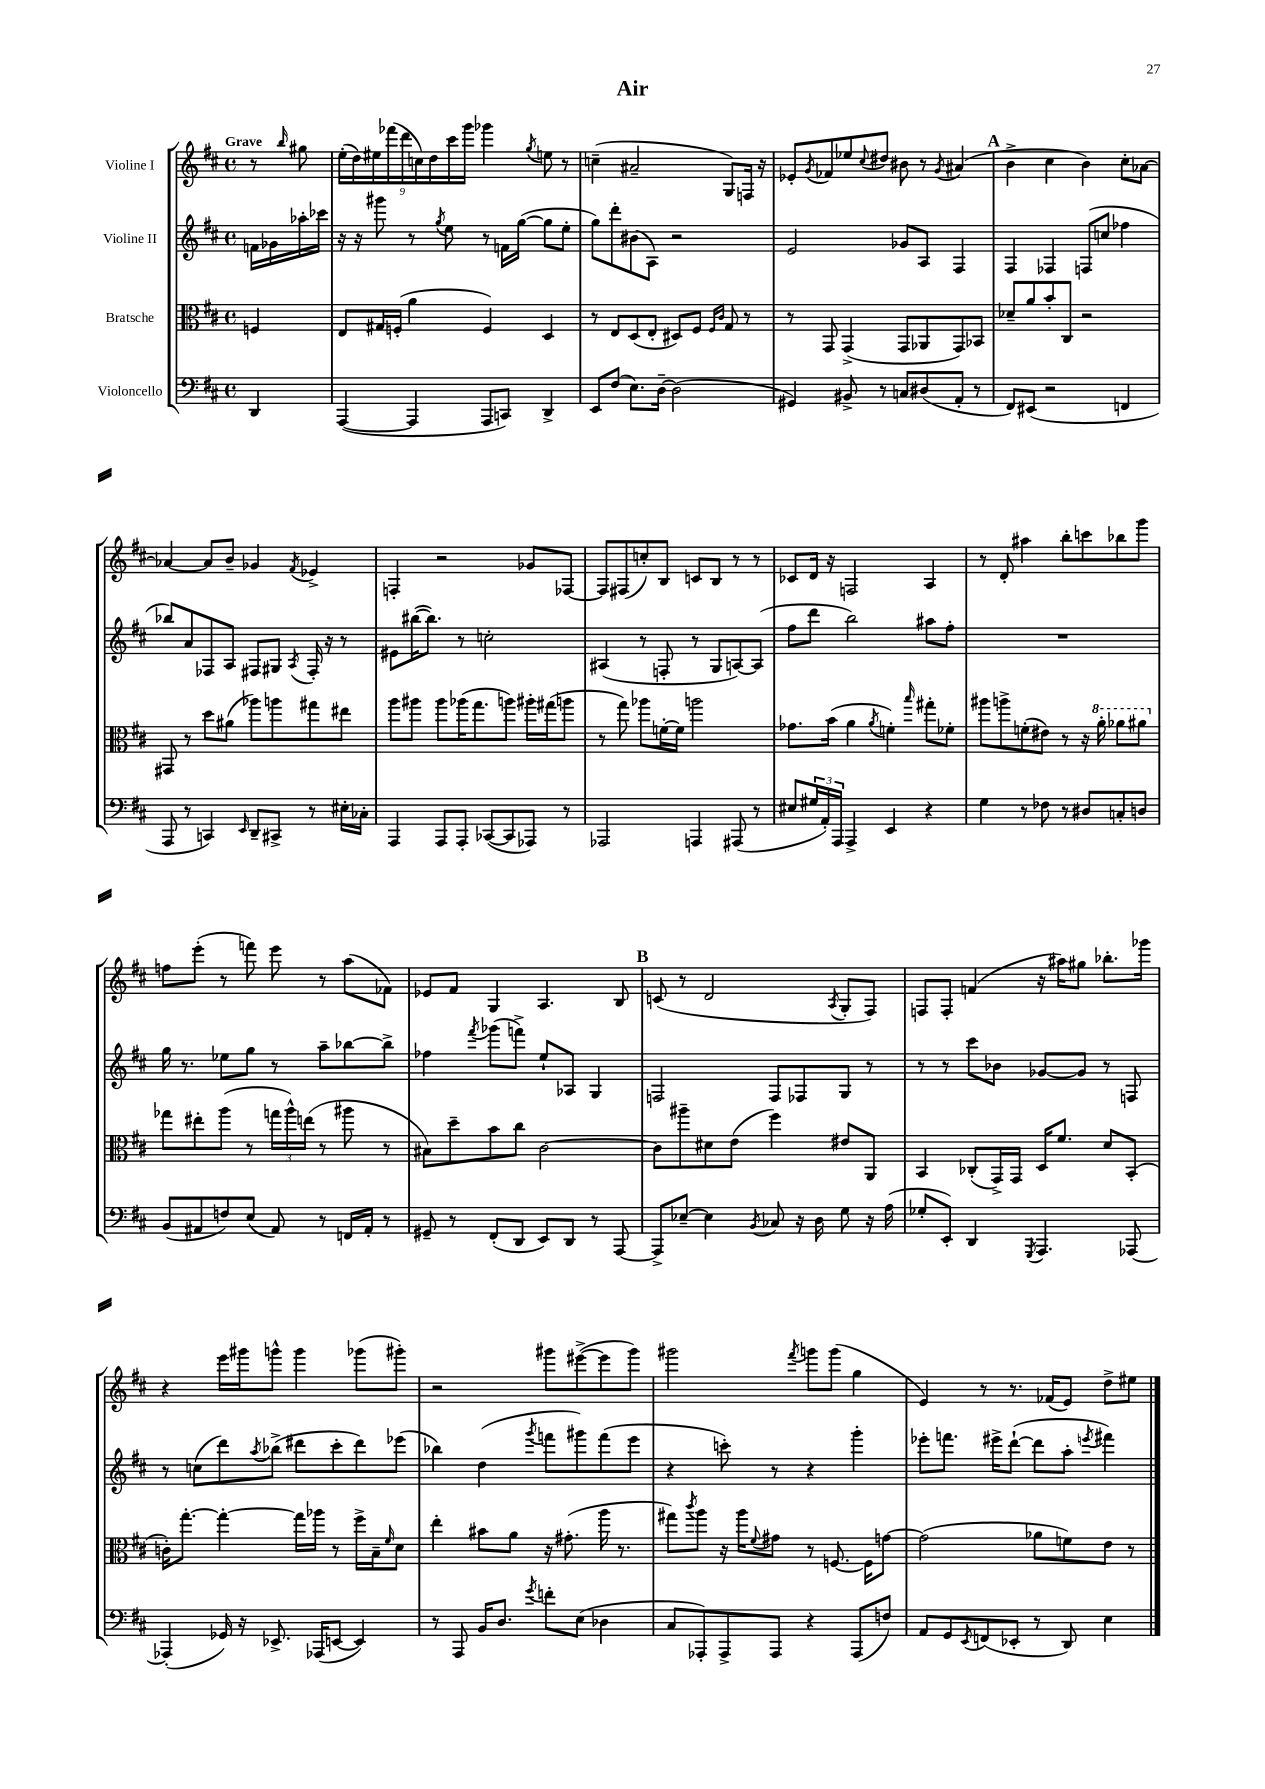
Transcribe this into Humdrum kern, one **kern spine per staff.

**kern	**kern	**kern	**kern
*part4	*part3	*part2	*part1
*staff4	*staff3	*staff2	*staff1
*I"Violoncello	*I"Bratsche	*I"Violine II	*I"Violine I
*clefF4	*clefC3	*clefG2	*clefG2
*k[f#c#]	*k[f#c#]	*k[f#c#]	*k[f#c#]
*M4/4	*M4/4	*M4/4	*M4/4
*met(c)	*met(c)	*met(c)	*met(c)
=	=	=	=
!	!	!	!LO:TX:a:B:t=Grave
4DD/	4Fn/	16fn\LL	8r
.	.	16g-X\	.
.	.	.	16qqbb/
.	.	16aa-X'\	8gg#X\
.	.	16ccc-X\JJ	.
=1	=1	=1	=1
([4AAA/	8E/L	16r	(18ee'\LL
.	.	.	18dd\)
.	.	16r	.
.	.	.	18ee#X\
.	16G#X/L	8ggg#X\	.
.	.	.	(18fff-X\
.	(16Fn'/JJ	.	.
.	.	.	18ddd\
4AAA/]	4a\	8r	.
.	.	.	18ccn\)
.	.	.	18dd\
.	.	8qgg/	.
.	.	8ee\	.
.	.	.	18ccc#\
.	.	.	18ggg\JJ
8AAA/L	4F/)	8r	4ggg-X\
8CCn/J)	.	16fn\LL	.
.	.	([16gg\JJ	.
.	.	.	8qgg/
4DD^/	4D/	8gg\L]	8een\
.	.	8ee'\J	8r
=2	=2	=2	=2
8EE/L	8r	8gg\L)	(4ccn~\
(8F#/J	8E/L	8ddd'\	.
8.E\L)	(8D/	(8b#X\	2a#X~/
.	8E'/J	8A\J)	.
[16D~\Jk	.	.	.
(2D\]	8D#X/L)	2r	.
.	8F#/J	.	.
.	16qqF#/LL	.	.
.	16qqc#/JJ	.	.
.	8G/	.	8G/L)
.	8r	.	16Fn/Jk
.	.	.	16r
=3	=3	=3	=3
4GG#X/)	8r	2e/	8e-X'/L
.	.	.	8qg/
.	8GG/	.	8f-X/
8BB#X^/	(4GG^/	.	8ee-X/
.	.	.	8qqcc#/
8r	.	.	8dd#X/J
8Cn/L	8GG/L	8g-X/L	8b#X\
(8D#X/	8AA-X/	8A/J	8r
.	.	.	8qg/
8AA'/J	8GG/)	4F#/	(4a#X/
8r	8BB-X/J	.	.
!!LO:REH:place=s1:t=A
=4	=4	=4	=4
8FF#/L)	8d-X~/L	4F#/	4b^\
(8EE#X/J	8a/	.	.
2r	8b'/	4F-X/	4cc#\
.	8C#/J	.	.
.	2r	(8Fn/L	4b\)
.	.	8ccn/J	.
4FFn/	.	4ff-X\	8cc#'\L
.	.	.	[8a-X\J
!!LO:LB:g=z
=5	=5	=5	=5
8AAA/	8GG#X/	8bb-X/L)	4a-X/_
8r	8r	8a/	.
4CCn/)	8dd\L	8F-X/	8a-/L]
.	(8a#X\J	8A/J	8b~/J
16qqEE/	.	.	.
8DD~/L	8aa-X\L)	8F#X/L	4g-X/
8CC#X^/J	8aan\	8G#X/J	.
.	.	8qA/	8qf#/
8r	8gg#X\	16F#'/	4e-X^/
.	.	16r	.
16E#X'\LL	8ee#X\J	8r	.
16C-X'\JJ	.	.	.
=6	=6	=6	=6
4AAA/	8aa\L	8e#X\L	4Fn'/
.	8aa#X\J	([16bb#X\K	.
.	.	8.bb#\J])	.
8AAA/L	8aa#\L	.	2r
8AAA'/J	(16aa-X\K	8r	.
.	8.gg\	.	.
([8CC-X/L	.	2ccn'\	.
8CC-/]	8aan\J)	.	.
8AAA-X/J)	16aa#X'\LL	.	8g-X/L
.	(16gg#X\J	.	.
8r	8aan\J	.	[8F-X/J
=7	=7	=7	=7
2AAA-X/	8r	(4A#X/	8F-/L]
.	8gg\)	.	(8F#X/
.	8aa-X\L	8r	8ccn'/)
.	[16fn'\L	8Fn'/	8B/J
.	16f\JJ]	.	.
4AAAn/	2aan\	8r	8cn/L
.	.	8G/L	8B/J
(8AAA#X/	.	[8An/)	8r
8r	.	(8A/J]	8r
=8	=8	=8	=8
8E#X/L	8.g-X\L	8ff#\L	8c-X/L
24G#X/L	.	8ddd\J	16d/Jk
24AA'/)	.	.	.
.	(16b\Jk	.	16r
24AAA/JJ	.	.	.
4AAA^/	4a\	2bb\)	2Fn/
.	8qa/	.	.
4EE/	4fn'\)	.	.
.	16qqbb/	.	.
4r	8gg#X'\L	8aa#X\L	4A/
.	8f-X'\J	8ff#'\J	.
=9	=9	=9	=9
4G\	8aa#X\L	1r	8r
.	8aan^\	.	8d'/
8r	(8fn'\	.	4aa#X\
8F-X\	8e#X\J)	.	.
8r	8r	.	8bb'\L
8D#X/L	16r	.	8cccn\
*	*8va	*	*
.	16aa'\	.	.
8Cn'/	8aa-X\L	.	8bb-X\
8Dn/J	8aa#X\J	.	8ggg\J
!!LO:LB:g=z
=10	=10	=10	=10
*	*X8va	*	*
(8BB/L	8gg-X\L	16gg\	8ffn\L
.	.	8.r	.
8AA#X/	8ee#X'\	.	(8eee'\J
8Fn/)	(8aa\J	8ee-X\L	8r
(8E/J	8r	8gg\J	8fffn\)
8AA#/)	24ggn\LL	8r	8eee\
.	24aa^^\)	.	.
.	(24een\JJ	.	.
8r	8r	8aa~\L	8r
16FFn/LL	8aa#X\	[8bb-X\	(8aa\L
16AA#'/JJ	.	.	.
8r	8r	8bb-^\J]	8f-X\J)
=11	=11	=11	=11
8GG#X~/	8B#X\L)	4ff-X\	8e-X/L
8r	8dd~\	.	8f#/J
.	.	8qfff#/	.
(8FF#'/L	8b\	(8ggg-X\L	4G/
8DD/J	8cc#\J	8fffn^\J)	.
8EE/L)	[2c#\	8ee`/L	4.A/
8DD/J	.	8A-X/J	.
8r	.	4G/	.
[8AAA/	.	.	8B/
!!LO:REH:place=s1:t=B
=12	=12	=12	=12
8AAA^/L]	8c#\L]	2Fn/	(8cn/
[8E-X~/J	8aa#X~\	.	8r
4E-\]	8d#X\	.	2d/
.	(8e\J	.	.
8qBB/	.	.	.
8C-X/	4ff#\)	8F/L	.
16r	.	8F-X/	.
16D\	.	.	.
.	.	.	8qA/
8G\	8e#X/L	8G/J	8G'/L
16r	8AA/J	8r	8F#/J)
(16A\	.	.	.
=13	=13	=13	=13
8G-X'/L	4BB/	8r	8Fn/L
8EE'/J)	.	8r	8F'/J
4DD/	(8C-X'/L	8ccc#\L	(4fn/
.	16GG^/L)	8b-X\J	.
.	16GG/JJ	.	.
8qGGG/	.	.	.
4.AAA/	16D/KL	[8g-X/L	16r
.	8.f#/J	.	16aa#X\KL)
.	.	8g-/J]	8gg#X\J
.	8d/L	8r	8.bb-X'\L
[8AAA-X/	(8BB'/J	8Fn/	.
.	.	.	16ggg-X\Jk
!!LO:LB:g=z
=14	=14	=14	=14
(4AAA-X'/]	16cn'\KL)	8r	4r
.	[8.gg'\J	.	.
.	.	(8ccn\L	.
16GG-X/)	4gg'\_	8ddd\)	16eee\LL
16r	.	.	16ggg#X\J
.	.	8qaa/	.
8.EE-X^/	.	(8bb-X^\J	8gggn^^\J
.	16gg\LL]	8ddd#X\L	4ggg\
(16AAA-X/KL	16aa-X\JJ	.	.
[8EEn/J	8r	8ccc#'\	.
4EE/])	16ff#^\LL	8ddd#\)	(8ggg-X\L
.	16B~\J	.	.
.	16qqf#/	.	.
.	8d\J	(8eee-X\J	8ggg#X'\J)
=15	=15	=15	=15
8r	4ee'\	4bb-X\)	2r
8AAA/	.	.	.
16BB/KL	8b#X\L	(4dd\	.
8.D/J	.	.	.
.	8a\J	.	.
8qg/	.	8qggg/	.
8fn'\L	16r	8fffn\L	8ggg#X\L
.	(8.g#X'\	.	.
(8E\J	.	8ggg#X\)	([8eee#X^\
4D-X\	16aa\	(8fff\	8eee#\]
.	8.r	.	.
.	.	8eee\J	8ggg#\J)
=16	=16	=16	=16
8C#/L	8gg#X\L)	4r	2ggg#X\
.	8qccc#/	.	.
8AAA-X'/)	8aa\J	.	.
8AAA-^/	16r	8cccn'\)	.
.	16aa\KL	.	.
.	8qqf#/	.	.
8AAA-/J	8g#X\J	8r	.
.	.	.	8qfff#/
4r	8r	4r	8gggn\L
.	[8.Fn/	.	(8ggg\J
(8AAA-/L	.	4ggg'\	4gg\
.	16F\KL]	.	.
8Fn/J)	[8gn\J	.	.
=17	=17	=17	=17
8AA/L	(2g\]	8eee-X'\L	4e/)
8GG/	.	8.fffn\J	.
8qEE/	.	.	.
(8FFn/	.	.	8r
.	.	16eee#X^\KL	.
8EE-X'/J	.	([8ddd`\J	8.r
8r	8a-X\L	8ddd\L]	.
.	.	.	(16f-X/KL
8DD/)	8fn\)	8aa'\J	8e/J)
.	.	8qeeen/	.
4E\	8e\J	4fff#X\)	8dd^\L
.	8r	.	8ee#X\J
==	==	==	==
*-	*-	*-	*-
